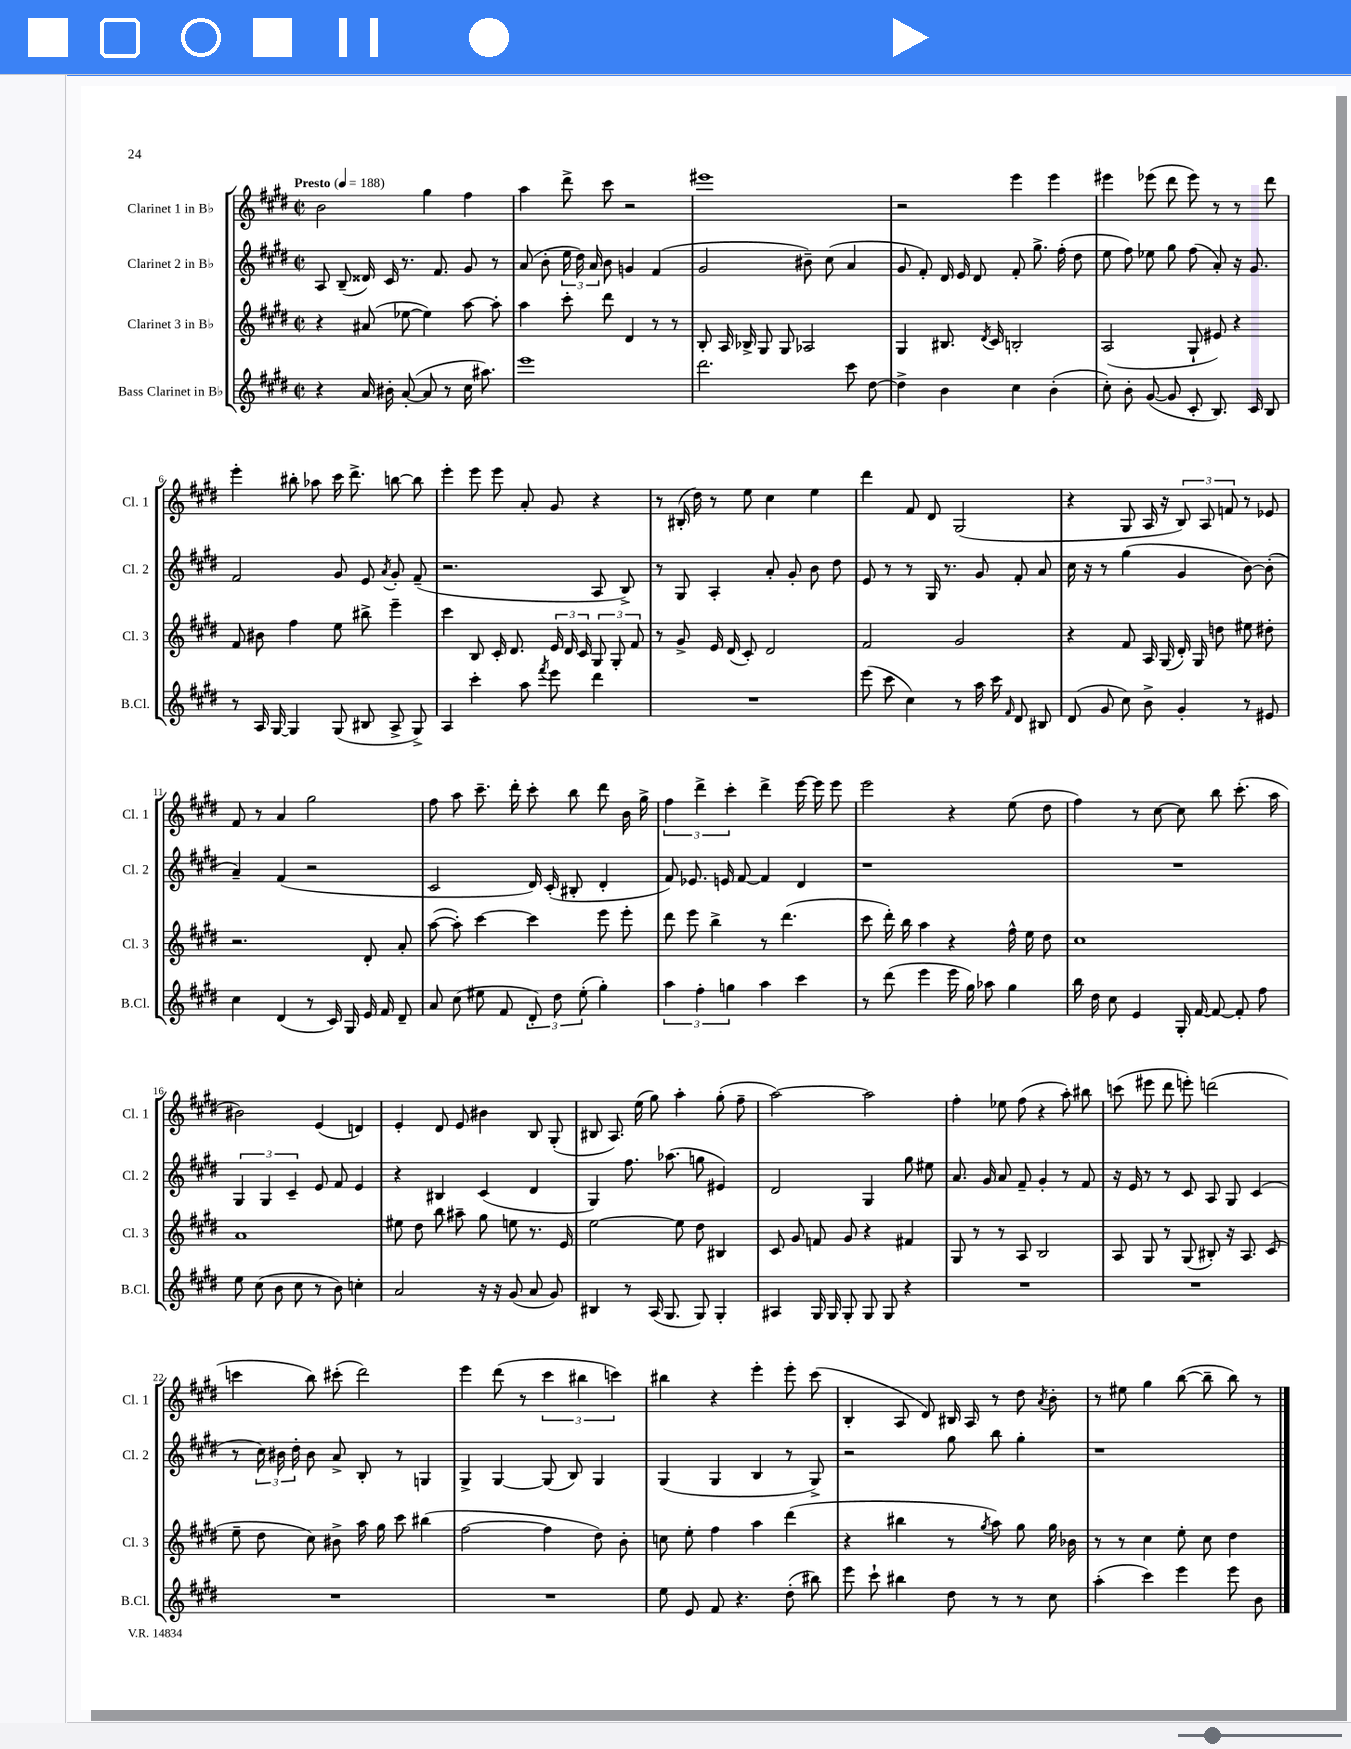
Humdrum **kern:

**kern	**kern	**kern	**kern
*part4	*part3	*part2	*part1
*staff4	*staff3	*staff2	*staff1
*I"Bass Clarinet in B♭	*I"Clarinet 3 in B♭	*I"Clarinet 2 in B♭	*I"Clarinet 1 in B♭
*I'B.Cl.	*I'Cl. 3	*I'Cl. 2	*I'Cl. 1
*clefG2	*clefG2	*clefG2	*clefG2
*k[f#c#g#d#]	*k[f#c#g#d#]	*k[f#c#g#d#]	*k[f#c#g#d#]
*M2/2	*M2/2	*M2/2	*M2/2
*met(c|)	*met(c|)	*met(c|)	*met(c|)
*MM188	*MM188	*MM188	*MM188
=1	=1	=1	=1
!	!	!	!LO:TX:a:B:t=Presto
4r	4r	8A/	2b\
.	.	(8B~/	.
16a/	(8a#X/	16d##X/)	.
16b#X'\	.	16c#/	.
([8a'/	[8ee-X\	8.r	.
8a/]	4ee-\])	.	4gg#\
.	.	8.f#/	.
8r	.	.	.
16cc#\	[8aa\	8g#/	4ff#\
8.aa#X\)	.	.	.
.	8aa'\]	8r	.
=2	=2	=2	=2
1eee	4aa\	(8a/	4aa\
.	.	8b'\	.
.	8ccc#'\	24ee\	8ddd#^\
.	.	24dd#\)	.
.	.	24a/	.
.	8ddd#\	8b\	8ccc#\
.	4d#/	4gn/	2r
.	8r	(4f#/	.
.	8r	.	.
=3	=3	=3	=3
2.ddd#\	8B'/	2g#/	1eee#X
.	16A/	.	.
.	16B-X^/	.	.
.	8G#/	.	.
.	8G#/	.	.
.	2A-X/	8b#X~\)	.
.	.	(8cc#\	.
8ccc#\	.	4a/	.
[8dd#\	.	.	.
=4	=4	=4	=4
4dd#^\]	4G#/	8g#/	2r
.	.	8f#'/)	.
4b\	8.B#X/	16d#/	.
.	.	16e/	.
.	.	8d#/	.
.	8qd#/	.	.
.	16c#/	.	.
4cc#\	2Bn'/	8f#'/	4eee\
.	.	8.gg#^\	.
(4b'\	.	.	4eee\
.	.	(16ff#'\	.
.	.	8dd#\	.
=5	=5	=5	=5
8cc#'\)	(2A/	8ee\	4eee#X\
8b'\	.	8ff#\)	.
([8g#/	.	8ee-X\	(8eee-X\
8g#/]	.	8gg#\	8ddd#\
8c#'/	8G#`/	(8ff#\	8eee-\)
8.B/)	8e#X/)	8a'/)	8r
.	4r	16r	8r
16c#/	.	8.g#/	.
8B/	.	.	8ddd#\
!!LO:LB:g=z
=6	=6	=6	=6
8r	8f#/	2f#/	4eee'\
16A/	8b#X\	.	.
[16G#/	.	.	.
4G#/]	4ff#\	.	8bb#X'\
.	.	.	8aa-X\
(8G#/	8ee\	8g#/	16ccc#\
.	.	.	8.ddd#^\
8B#X/	8bb#X^\	8e/	.
.	.	8qa/	.
8A^/	4eee~\	8g#'/	[8bbn\
8G#^/)	.	(8f#~/	8bb\]
=7	=7	=7	=7
4A/	4ccc#\	2.r	4eee'\
4ccc#'\	8B/	.	8eee\
.	16c#'/	.	8eee\
.	8.d#/	.	.
8aa\	.	.	8a'/
8qfff#/	.	.	.
8eee\	24e/	.	8g#/
.	24d#/	.	.
.	24c#/	.	.
4ddd#\	12G#/	8A/	4r
.	12G#'/	.	.
.	.	8B^/)	.
.	12f#/	.	.
=8	=8	=8	=8
1r	8r	8r	8r
.	8g#^/	8G#/	(16B#X'/
.	.	.	16dd#\)
.	16e/	4A'/	8r
.	(16d#/	.	.
.	8c#'/)	.	8ee\
.	2d#/	8a'/	4cc#\
.	.	8g#'/	.
.	.	8b\	4ee\
.	.	8dd#\	.
=9	=9	=9	=9
(8eee\	2f#/	8e/	4ddd#\
8ccc#\	.	8r	.
4cc#\)	.	8r	8f#/
.	.	16G#/	8d#/
.	.	8.r	.
8r	2g#/	.	(2G#/
16aa\	.	8g#/	.
16ccc#\	.	.	.
16qqf#/	.	.	.
8d#/	.	8f#'/	.
8B#X/	.	8a/	.
=10	=10	=10	=10
(8d#/	4r	16cc#\	4r
.	.	16r	.
8g#/	.	8r	.
8cc#\)	8f#/	(4gg#\	8G#/
8b^\	16A/	.	16A/
.	(16G#/	.	16r
4g#'/	16d#'/)	4g#/	12B/)
.	16G#/	.	.
.	.	.	12A/
.	8ddn\	.	.
.	.	.	12fn/
8r	8ee#X\	[8b\)	8r
8e#X/	8dd#X'\	(8b'\]	8e-X/
!!LO:LB:g=z
=11	=11	=11	=11
4cc#\	2.r	4a~/)	8f#/
.	.	.	8r
(4d#/	.	(4f#/	4a/
8r	.	2r	2gg#\
16c#/)	.	.	.
16G#/	.	.	.
16e/	8d#'/	.	.
16f#/	.	.	.
8d#~/	8a'/	.	.
=12	=12	=12	=12
8a/	([8aa\	2c#/	8ff#\
(8cc#\	8aa'\])	.	8aa\
8ee#X\	[4ccc#\	.	8.ccc#~\
8f#/	.	.	.
.	.	.	16ddd#'\
12d#'/)	4ccc#\]	16d#/)	8ccc#'\
.	.	(16c#'/	.
12dd#\	.	.	.
.	.	8B#X'/	8bb\
(12ee#'\	.	.	.
4gg#'\)	8eee\	4d#'/	8ddd#\
.	8eee'\	.	16b\
.	.	.	16gg#^\
=13	=13	=13	=13
6aa\	8ddd#\	8f#/)	6ff#\
.	8eee\	8.e-X/	.
6ff#'\	.	.	6ddd#^\
.	4bb^\	.	.
.	.	16en/	.
6ggn\	.	.	6ccc#'\
.	.	[8f#/	.
4aa\	8r	4f#/]	4ddd#^\
.	(4.ddd#\	.	.
4ccc#\	.	4d#/	[16eee\
.	.	.	16eee\]
.	.	.	8eee\
=14	=14	=14	=14
8r	8ccc#\	1r	2eee\
(8ddd#\	16ddd#'\)	.	.
.	16bb\	.	.
4eee\	4aa\	.	.
16eee\	4r	.	4r
16gg#\)	.	.	.
8aa-X\	.	.	.
4gg#\	16ff#^^\	.	(8ee\
.	16ee\	.	.
.	8dd#\	.	8dd#\
=15	=15	=15	=15
16bb\	1cc#	1r	4ff#\)
16dd#\	.	.	.
8cc#\	.	.	.
4e/	.	.	8r
.	.	.	[8cc#\
16G#'/	.	.	8cc#\]
[16f#/	.	.	.
8f#/_	.	.	8bb\
8f#'/]	.	.	(8.ccc#'\
8ff#\	.	.	.
.	.	.	16aa\
!!LO:LB:g=z
=16	=16	=16	=16
8ee\	1a	6G#/	2b#X\)
(8cc#\	.	.	.
.	.	6G#/	.
8b\	.	.	.
.	.	6c#~/	.
8cc#\	.	.	.
8r	.	8e/	(4e/
8b\)	.	8f#/	.
4ccn'\	.	4e/	4dn/)
=17	=17	=17	=17
2a/	8ee#X\	4r	4e'/
.	8dd#\	.	.
.	8bb\	4B#X/	8d#/
.	8aa#X~\	.	8e/
16r	8gg#\	(4c#/	4b#X\
16r	.	.	.
(8g#/	8een\	.	.
8a/	8.r	4d#/	8B/
8g#/)	.	.	(8G#'/
.	16e/	.	.
=18	=18	=18	=18
4B#X/	[2ee\	4G#/)	8B#X/
.	.	.	8.A/)
8r	.	8.ff#\	.
.	.	.	(16ee\
(16A/	.	.	8gg#\)
8.G#/	.	(8.aa-X\	.
.	8ee\]	.	4aa'\
8G#/)	8dd#\	8ggn\	.
4G#'/	4B#X/	4e#X/)	(8gg#'\
.	.	.	8ff#~\
=19	=19	=19	=19
4A#X/	8c#/	2d#/	[2aa\)
.	8g#/	.	.
16G#/	8fn/	.	.
16G#/	.	.	.
8G#'/	8g#/	.	.
8G#/	4r	4G#/	2aa\]
8G#/	.	.	.
4r	4f#X/	8gg#\	.
.	.	8ee#X\	.
=20	=20	=20	=20
1r	8G#/	8.a/	4ff#'\
.	8r	.	.
.	.	16g#/	.
.	8r	8a/	8ee-X\
.	8A/	8f#~/	(8ff#\
.	2B/	4g#'/	4r
.	.	8r	8aa'\)
.	.	8f#/	8bb#X\
=21	=21	=21	=21
1r	8A/	16r	(8cccn\
.	.	16e/	.
.	8G#/	8r	8eee#X\
.	8r	8r	8ddd#\
.	(8G#/	8c#/	8eeen'\)
.	8B#X'/)	8A/	(2dddn\
.	16r	8G#/	.
.	8.A/	.	.
.	.	(4c#/	.
.	(8c#/	.	.
!!LO:LB:g=z
=22	=22	=22	=22
1r	8ee~\	8r	4cccn\
.	8dd#\	24cc#\)	.
.	.	24b#X\	.
.	.	24dd#'\	.
.	8cc#\)	8b#\	8bb\)
.	8b#X^\	8a^/	(8ccc#X'\
.	16aa\	8B'/	2ddd#\)
.	16gg#\	.	.
.	8ccc#\	8r	.
.	(4bb#X\	4Gn/	.
=23	=23	=23	=23
1r	[2ff#\	4G#^/	4eee\
.	.	[4G#/	(8ddd#\
.	.	.	8r
.	4ff#\]	(8G#/]	6ccc#\
.	.	8B/)	.
.	.	.	6bb#X\
.	8dd#\)	4G#/	.
.	.	.	6cccn\)
.	8b'\	.	.
=24	=24	=24	=24
8ee\	8ccn\	(4G#/	4bb#X\
8e/	8ee'\	.	.
8f#/	4ff#\	4G#/	4r
4.r	.	.	.
.	4aa\	4B/	4eee'\
(8dd#'\	(4ddd#\	8r	8eee'\
8bb#X\)	.	8G#^/)	(8ccc#\
=25	=25	=25	=25
8eee\	4r	2r	4B'/
8ccc#`\	.	.	.
4bb#X\	4bb#X\	.	8A/
.	.	.	8d#/)
8dd#\	8r	8gg#\	16B#X/
.	.	.	16A/
.	8qgg#/	.	.
8r	8aa\)	8bb\	8r
8r	8gg#\	4gg#'\	8dd#\
.	.	.	8qa/
8cc#\	16gg#\	.	8b'\
.	16b-X\	.	.
=26	=26	=26	=26
(4aa'\	8r	1r	8r
.	8r	.	8ee#X\
4ccc#\)	4cc#\	.	4gg#\
4eee\	8ee'\	.	([8bb\
.	8cc#\	.	8bb~\]
8eee\	4dd#\	.	8bb\)
8b\	.	.	8r
==	==	==	==
*-	*-	*-	*-
